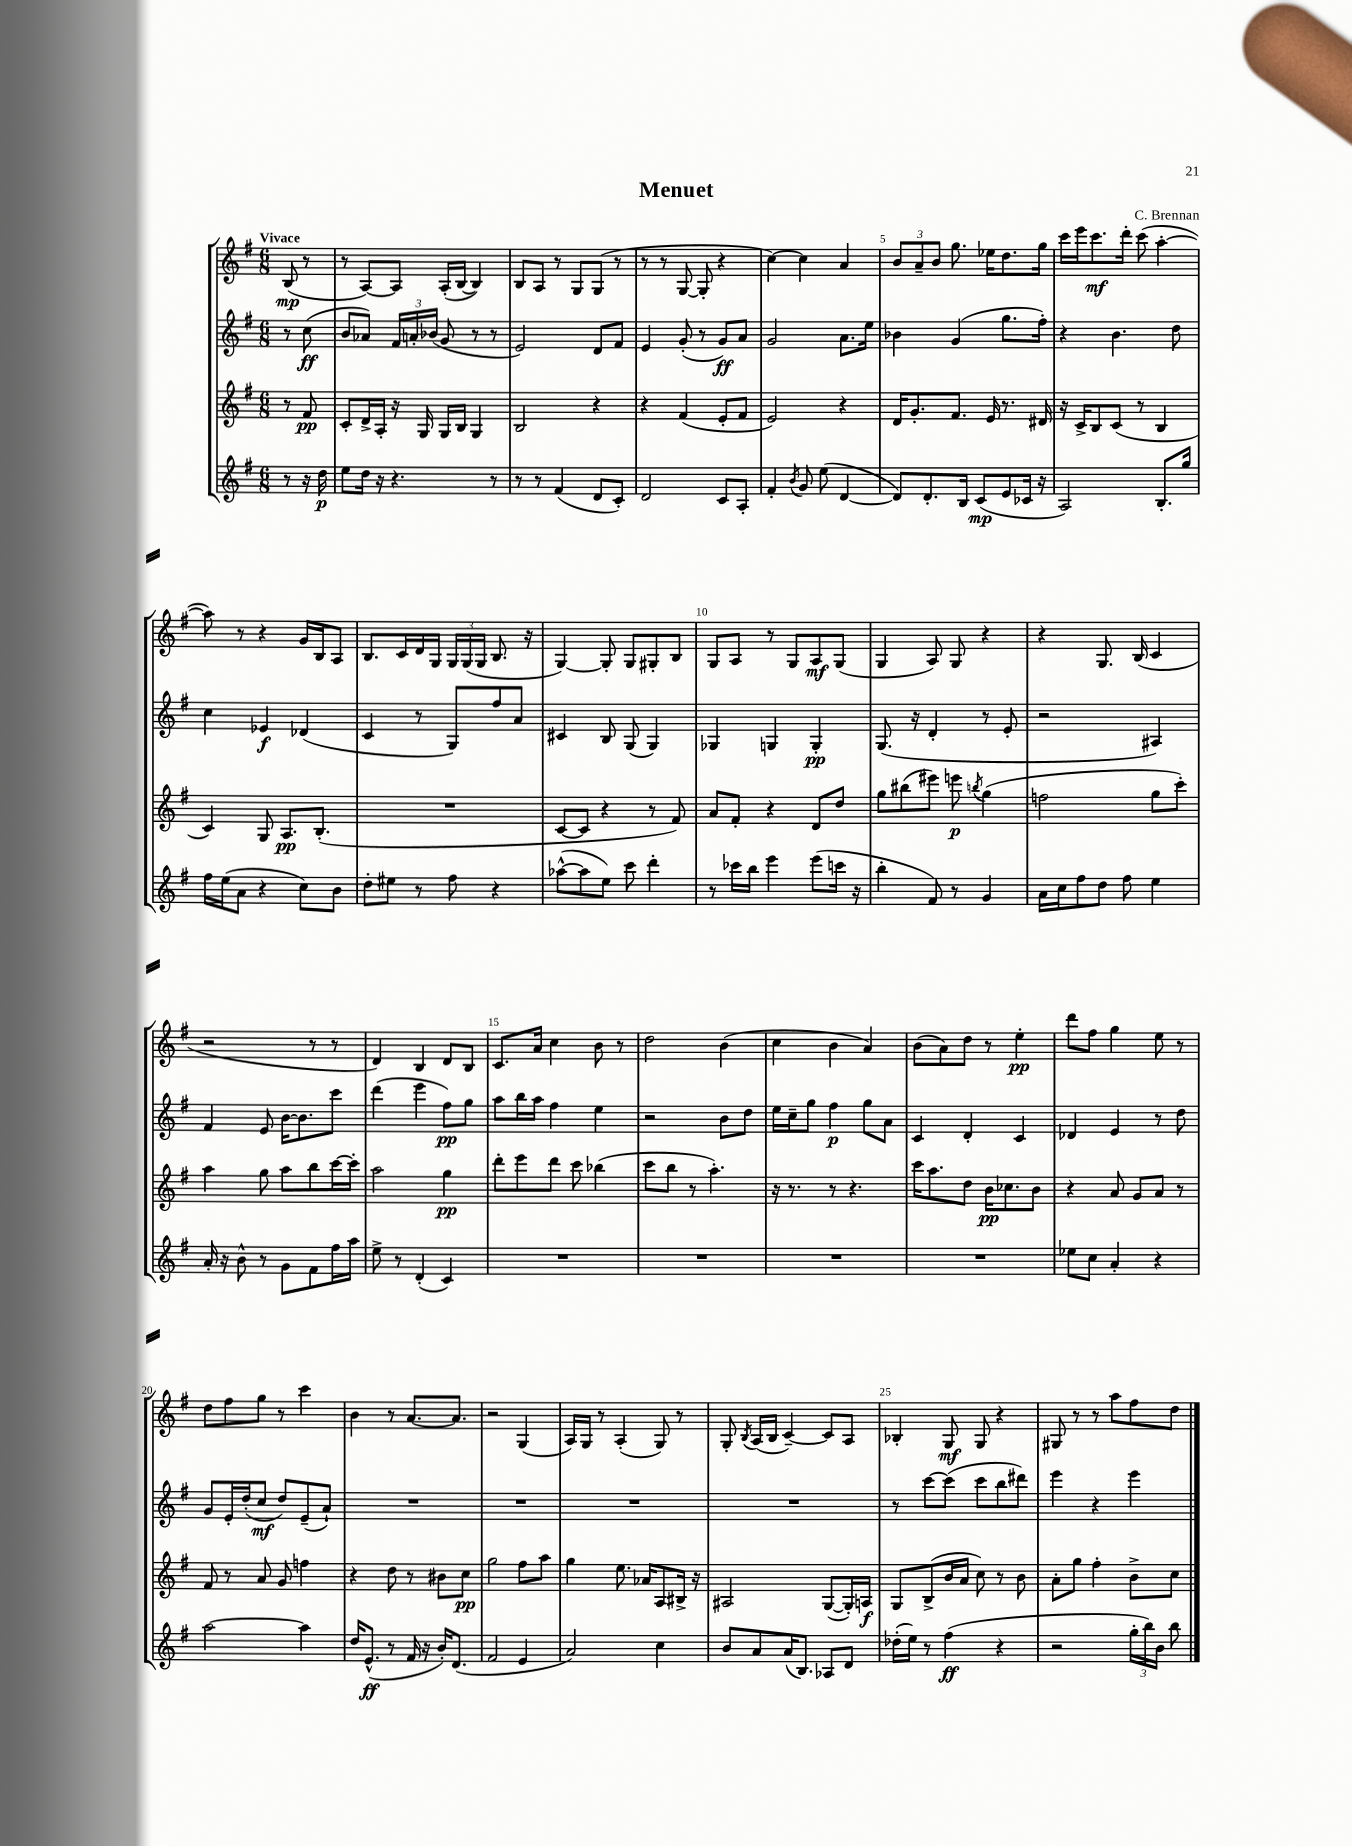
\header { title = "Menuet" composer = "C. Brennan" }
<<
\new StaffGroup <<
\new Staff = "s0" {
    \clef treble \key g \major \numericTimeSignature \time 6/8 \partial 4 \tempo "Vivace"
    \autoBeamOff b8\mp( r8 |
    r8 a8[~) a8] a16[-.( b16]~ b4) |
    b8[ a8] r8 g8[ g8]( r8 |
    r8 r8 g8~ g8-. r4 |
    c''4~) c''4 a'4 |
    \tuplet 3/2 { b'8[ a'8-- b'8] } g''8. ees''16[ d''8. g''16] |
    c'''16[ e'''16 c'''8.\mf d'''16]-. c'''8( a''4~-. |
    a''8) r8 r4 g'16[ b16 a8] |
    b8.[ c'16 d'16 g16] \tuplet 3/2 { g16[ g16( g16] } b8. r16 |
    g4~) g8-. g8[ gis8-. b8] |
    g8[ a8] r8 g8[ a8\mf g8]( |
    g4 a8) g8 r4 |
    r4 g8. b16( c'4 |
    r2 r8 r8 |
    d'4) b4 d'8[ b8] |
    c'8.[ a'16] c''4 b'8 r8 |
    d''2 b'4( |
    c''4 b'4 a'4) |
    b'8[( a'8) d''8] r8 e''4-.\pp |
    d'''8[ fis''8] g''4 e''8 r8 |
    d''8[ fis''8 g''8] r8 c'''4 |
    b'4 r8 a'8.[~ a'8.] |
    r2 g4( |
    a16[) g16] r8 a4-.( g8) r8 |
    g8-. \acciaccatura { b8 } a16[( b16] c'4~--) c'8[ a8] |
    bes4-. g8\mf g8 r4 |
    gis8 r8 r8 a''8[ fis''8 d''8] \bar "|." |
}
\new Staff = "s1" {
    \clef treble \key g \major \numericTimeSignature \time 6/8 \partial 4
    \autoBeamOff r8 c''8\ff( |
    b'8[ aes'8]) \tuplet 3/2 { fis'16[ a'16-. bes'16]( } g'8 r8 r8 |
    e'2) d'8[ fis'8] |
    e'4 g'8-.( r8 g'8[\ff) a'8] |
    g'2 a'8.[ e''16] |
    bes'4 g'4( g''8.[ fis''16]-.) |
    r4 b'4. d''8 |
    c''4 ees'4\f des'4( |
    c'4 r8 g8[) fis''8 a'8] |
    cis'4 b8 g8( g4) |
    ges4 g4 g4-.\pp |
    g8.( r16 d'4-. r8 e'8-. |
    r2 ais4) |
    fis'4 e'8 b'16[~ b'8. c'''8] |
    d'''4( e'''4 fis''8[\pp) g''8] |
    a''8[ b''16 a''16] fis''4 e''4 |
    r2 b'8[ d''8] |
    e''16[ c''16-- g''8] fis''4\p g''8[ a'8] |
    c'4 d'4-. c'4 |
    des'4 e'4 r8 d''8 |
    g'8[ e'16-. d''16-.( c''8]\mf d''8[) e'8--( a'8]-!) |
    R2. |
    R2. |
    R2. |
    R2. |
    r8 c'''8[~ c'''8]( c'''8[ b''8 dis'''8]) |
    e'''4 r4 e'''4 \bar "|." |
}
\new Staff = "s2" {
    \clef treble \key g \major \numericTimeSignature \time 6/8 \partial 4
    \autoBeamOff r8 fis'8\pp |
    c'8[-. d'16-> a16]-. r16 g16 g16[ b16] g4 |
    b2 r4 |
    r4 fis'4( e'8[-. fis'8] |
    e'2) r4 |
    d'16[ g'8.-. fis'8.] e'16 r8. dis'16 |
    r16 c'16[-> b8 c'8]( r8 b4 |
    c'4) g8 a8.[\pp b8.]-.( |
    R2. |
    c'8[~ c'8] r4 r8 fis'8) |
    a'8[ fis'8]-. r4 d'8[ d''8] |
    g''8[ bis''8( eis'''8]) e'''8\p \acciaccatura { b''8 } g''4( |
    f''2 g''8[ c'''8]-.) |
    a''4 g''8 a''8[ b''8 c'''16~ c'''16]-. |
    a''2 g''4\pp |
    d'''8[-. e'''8 d'''8] c'''8 bes''4( |
    c'''8[ b''8] r8 a''4.-.) |
    r16 r8. r8 r4. |
    c'''16[ a''8. d''8] b'16[\pp ces''8. b'8] |
    r4 a'8 g'8[ a'8] r8 |
    fis'8 r8 a'8 g'8 f''4 |
    r4 d''8 r8 bis'8[ c''8]\pp |
    g''2 fis''8[ a''8] |
    g''4 e''8. aes'16[ a8 bis16]-> r16 |
    ais2 g8[~( g16-.) a16]\f |
    g8[ b8->( b'16 a'16] c''8) r8 b'8 |
    a'8[-. g''8] fis''4-. b'8[-> c''8] \bar "|." |
}
\new Staff = "s3" {
    \clef treble \key g \major \numericTimeSignature \time 6/8 \partial 4
    \autoBeamOff r8 r16 d''16\p |
    e''8[ d''16] r16 r4. r8 |
    r8 r8 fis'4( d'8[ c'8]-.) |
    d'2 c'8[ a8]-. |
    fis'4-. \acciaccatura { b'8 } g'8 e''8( d'4~ |
    d'8[) d'8.-. b16] c'8[\mp( e'8 ces'16] r16 |
    a2) b8.[-. g''16] |
    fis''16[ e''16( a'8] r4 c''8[) b'8] |
    d''8[-. eis''8] r8 fis''8 r4 |
    aes''8[~-^( aes''8 e''8]) c'''8 d'''4-. |
    r8 ces'''16[ b''16] e'''4 e'''8[( c'''16] r16 |
    b''4-. fis'8) r8 g'4 |
    a'16[ c''16 fis''8 d''8] fis''8 e''4 |
    a'16-. r16 b'8-^ r8 g'8[ fis'8 fis''16 a''16] |
    e''8-> r8 d'4-.( c'4) |
    R2. |
    R2. |
    R2. |
    R2. |
    ees''8[ c''8] a'4-. r4 |
    a''2~ a''4 |
    d''16[ e'8.]-^\ff( r8 fis'16 r16 b'16[-.) d'8.]( |
    fis'2 e'4 |
    a'2) c''4 |
    b'8[ a'8 a'16( b8.]) aes8[ d'8] |
    des''16[-.( e''16]) r8 fis''4\ff( r4 |
    r2 \tuplet 3/2 { g''16[-. b''16) b'16] } b''8 \bar "|." |
}
>>
>>
\layout { \context { \Score \override BarNumber.break-visibility = ##(#f #t #t) barNumberVisibility = #(every-nth-bar-number-visible 5) } }
